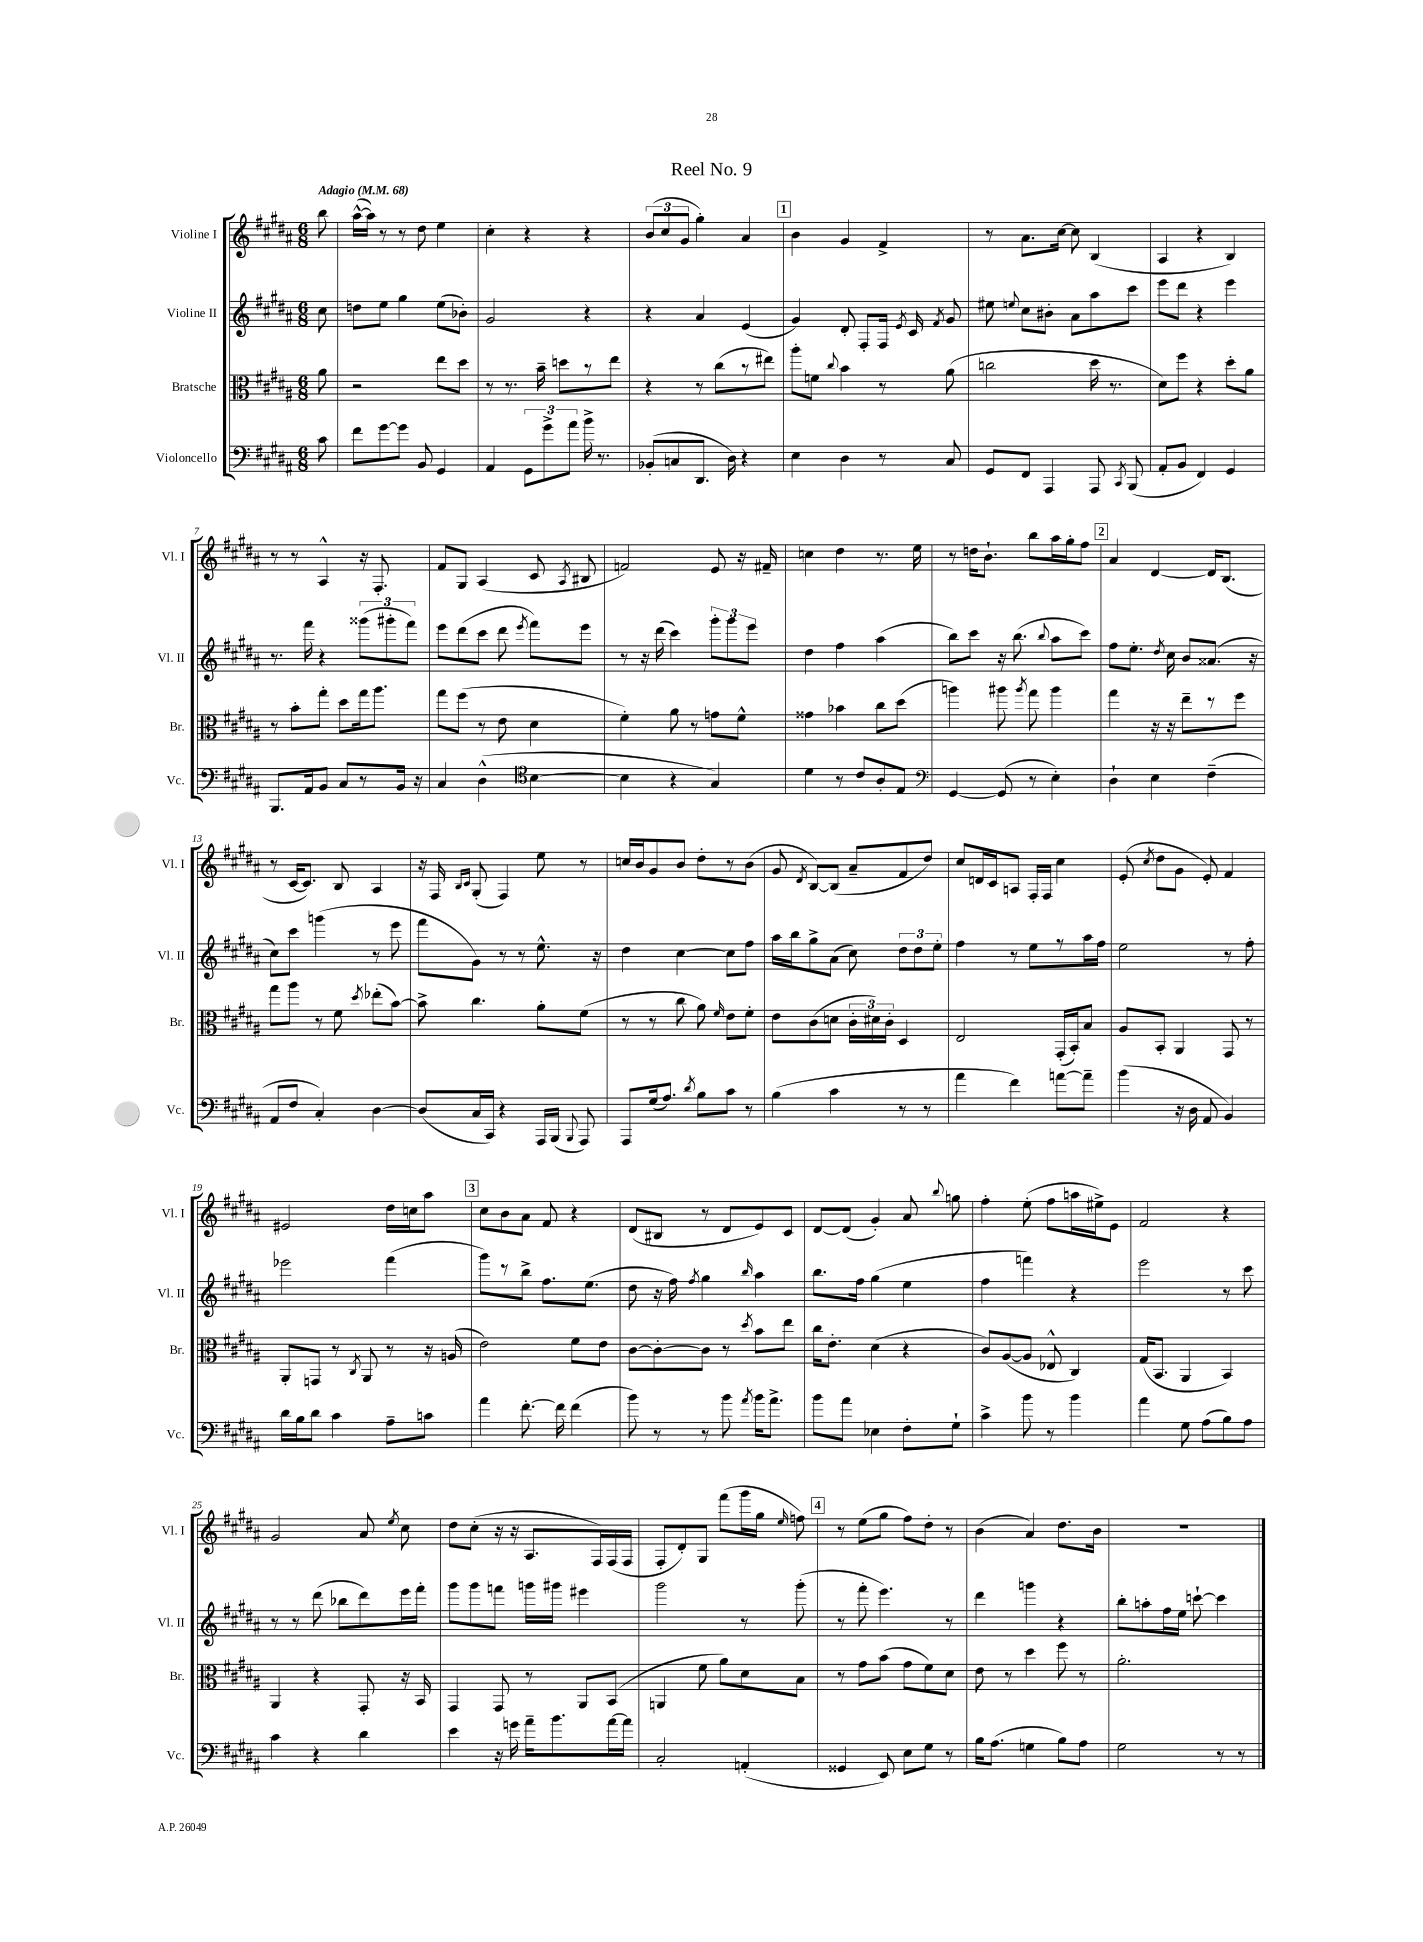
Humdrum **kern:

**kern	**kern	**kern	**kern
*staff4	*staff3	*staff2	*staff1
*clefF4	*clefC3	*clefG2	*clefG2
*k[f#c#g#d#a#]	*k[f#c#g#d#a#]	*k[f#c#g#d#a#]	*k[f#c#g#d#a#]
*M6/8	*M6/8	*M6/8	*M6/8
*MM68	*MM68	*MM68	*MM68
8c#\	8a#\	8cc#\	8bb\
=	=	=	=
8f#\L	2r	8dd\L	([16aa#^^\LL
.	.	.	16aa#\]JJ)
[8g#\	.	8ee\J	8r
8g#\]J	.	4gg#\	8r
8BB/	.	.	8dd#\
4GG#/	8ee\L	(8ee\L	4ee\
.	8dd#\J	8b-'\J)	.
=	=	=	=
4AA#/	8r	2g#/	4cc#'\
.	8.r	.	.
12GG#\L	.	.	4r
.	16b~\	.	.
12g#^\	.	.	.
.	8dd\L	.	.
12a#\J	.	.	.
16b^\	8r	4r	4r
8.r	.	.	.
.	8ee\J	.	.
=	=	=	=
(8BB-'/L	4r	4r	(12b/L
.	.	.	12cc#/
8C/	.	.	.
.	.	.	12g#/J
8.DD#/J	8r	4a#/	4gg#'\)
.	(8cc#\L	.	.
16D#\)	.	.	.
4r	8r	(4e/	4a#/
.	8ee#\J)	.	.
=	=	=	=
4E\	8aa#'\L	4g#/)	4b\
.	8f\J	.	.
.	8qqcc#/	.	.
4D#\	4b\	8d#'/	4g#/
.	.	8F#'/L	.
8r	8r	16F#/Jk	4f#^/
.	.	8qe/	.
.	.	16c#/	.
.	.	8qf#/	.
8C#/	(8a#\	8g#/	.
=	=	=	=
8GG#/L	2cc\	8ee#\	8r
.	.	8qqee/	.
8FF#/J	.	8cc#\L	8.a#\L
4AAA#/	.	8b#'\J	.
.	.	.	[16cc#\Jk
.	.	8a#\L	8cc#\]
8AAA#/	16dd#\	8aa#\	(4B/
.	8.r	.	.
8qCC#/	.	.	.
(8BBB/	.	8ccc#\J	.
=	=	=	=
8AA#'/L	8d#\L)	8eee\L	4A#/
8BB/J	8ff#\J	8ddd#\J	.
4FF#/)	4r	4r	4r
4GG#/	8dd#'\L	4eee\	4B/)
.	8a#\J	.	.
=	=	=	=
8.BBB/L	8r	8.r	8r
.	8b'\L	.	8r
16AA#/k	.	16fff#\	.
8BB/J	8gg#'\J	4r	4A#^^/
8C#/L	8dd#\L	.	.
8r	16gg#\k	(12ggg##\L	16r
.	8.aa#\J	.	8.F#'/
.	.	12ggg#'\	.
16BB/Jk	.	.	.
.	.	12fff#\J)	.
16r	.	.	.
=	=	=	=
4C#/	8gg#\L	8eee\L	8f#/L
.	(8ff#\J	(8ddd#\	8G#/J
(4D#^^\	8r	8ccc#\J	(4A#/
.	8e\	8ddd#\	.
*clefC4	*	*	*
.	.	8qeee/	.
[4B\	4d#\	8fff#\L)	8c#/
.	.	.	8qA#/
.	.	8eee\J	8B#/
=	=	=	=
4B\]	4f#'\)	8r	2f/)
.	.	16r	.
.	.	(16ddd#\	.
4r	8a#\	4ccc#\)	.
.	8r	.	.
4G#/)	8g\L	12ggg#'\L	8e/
.	.	12ggg#\	.
.	8f#^^\J	.	16r
.	.	12eee\J	.
.	.	.	16f#~/
=	=	=	=
4d#\	4g##\	4dd#\	4cc\
8r	4b-\	4ff#\	4dd#\
8c#/L	.	.	.
8A#'/	8cc#\L	(4aa#\	8.r
8E/J	(8dd#\J	.	.
.	.	.	16ee\
=	=	=	=
*clefF4	*	*	*
[4GG#/	4aa\)	8bb\L)	8r
.	.	8ccc#\J	16dd\LK
.	.	.	8.b`\J
(8GG#/]	8aa#\	16r	.
.	.	(8.bb\	.
.	8qaa#/	.	.
8r	8gg#\	.	8bb\L
.	.	8qqbb/	.
4E'\)	4aa#\	8aa#\L	16aa#\L
.	.	.	16gg#'\J
.	.	8ccc#\J)	8ff#\J
=	=	=	=
4D#`\	4gg#\	8ff#\L	4a#/
.	.	8.ee'\J	.
4E\	16r	.	[4d#/
.	.	8qdd#/	.
.	16r	16cc#\	.
.	8ee~\L	8b/L	.
(4F#~\	8r	(8.a##/J	16d#/]LK
.	.	.	(8.B/J
.	8ff#\J	.	.
.	.	16r	.
=	=	=	=
8AA#/L	8gg#\L	8cc#\L)	8r
8F#/J	8aa#\J	8ccc#\J	[16c#/LK
.	.	.	8.c#/]J)
4C#'/)	8r	(4ggg\	.
.	8f#\	.	8B/
.	8qdd#/	.	.
[4D#\	(8ee-'\L	8r	4A#/
.	[8b\J)	8eee\	.
=	=	=	=
(8D#/]L	8b^\]	8fff#\L	16r
.	.	.	16F#/
.	.	.	16qqB/LL
.	.	.	16qqc#/JJ
16C#/L	4.cc#\	8g#\J)	(8G#'/
16CC#/JJ)	.	.	.
4r	.	8r	4F#/)
.	.	8r	.
16AAA#/LL	8a#'\L	8.ee^^\	8ee\
(16BBB/JJ	.	.	.
8qqBBB/	.	.	.
8AAA#/)	(8f#\J	.	8r
.	.	16r	.
=	=	=	=
8AAA#/L	8r	4dd#\	16cc/LL
.	.	.	16b/J
(16G#/k	8r	.	8g#/
8.A#/J)	.	.	.
.	8cc#\	[4cc#\	8b/J
8qd#/	.	.	.
8B\L	8a#\)	.	8dd#'\L
.	16qqf#/	.	.
8c#\J	8e\L	8cc#\]L	8r
8r	8f#'\J	8ff#\J	(8b\J
=	=	=	=
(4B\	8e\L	16aa#\LL	8g#/
.	.	16bb\J	.
.	.	.	8qd#/
.	(8c#\	8gg#^\	[8B/L)
4c#\	8d\J	(8a#\J	(8B/]J
.	24c#'\LL	8cc#\)	8a#~/L
.	24d#\)	.	.
.	24c#'\JJ	.	.
8r	4D#/	12dd#\L	8f#/
.	.	12dd#\	.
8r	.	.	8dd#/J)
.	.	12ee'\J	.
=	=	=	=
4a#\	2E/	4ff#\	8cc#/L
.	.	.	16d/L
.	.	.	16c#/J
4f#\)	.	8r	8A/J
.	.	8ee\L	16F#'/LL
.	.	.	16F#/JJ
[8a\L	(16GG#'/LL	8r	4cc#\
.	16BB'/J)	.	.
8a~\]J	8B/J	16aa#\L	.
.	.	16ff#\JJ	.
=	=	=	=
(4b\	8A#/L	2ee\	(8e'/
.	.	.	8qcc#/
.	8BB'/J	.	8dd#\L
16r	4AA#/	.	8g#\J
16D#\	.	.	.
8AA#/	.	.	8e'/)
4BB/)	8GG#/	8r	4f#/
.	8r	8ff#'\	.
=	=	=	=
16d#\LL	8AA#'/L	2eee-\	2e#/
16B\J	.	.	.
8d#\J	8GG/J	.	.
4c#\	8r	.	.
.	8qC#/	.	.
.	8AA#/	.	.
8A#~\L	8r	(4fff#\	16dd#\LL
.	.	.	16cc\J
8c\J	16r	.	8aa#\J
.	(16A/	.	.
=	=	=	=
4a#\	2e\)	8ggg#\L)	8cc#\L
.	.	8r	8b\
[8.f#'\	.	8bb^\J	8a#\J
.	.	8.ff#\L	8f#/
16f#\]	.	.	.
(4f#\	8f#\L	.	4r
.	.	(8.ee\J	.
.	8e\J	.	.
=	=	=	=
8b\)	[8c#\L	8dd#\	(8d#/L
8r	8c#'\_	16r	8B#/J
.	.	16ff#\)	.
.	.	8qff#/	.
8r	8c#\]J	4gg#\	8r
8b\	8r	.	8d#/L
8qa#/	8qdd#/	16qqbb/	.
16b\LK	8b\L	4aa#\	8e/)
8.a#^\J	.	.	.
.	8ee\J	.	8c#/J
=	=	=	=
8b\L	16cc#\LK	8.bb\L	[8d#/L
.	8.e'\J	.	.
8a#\J	.	.	(8d#/]J
.	.	16ff#\Jk	.
4E-\	(4d#\	(4gg#\	4g#'/)
8F#'\L	4r	4ee\	8a#/
.	.	.	8qqbb/
8G#`\J	.	.	8gg\
=	=	=	=
4c#^\	8c#/L)	4ff#\	4ff#'\
.	([8A#/	.	.
8b\	8A#/]J	4fff\)	(8ee'\
8r	8E-^^/	.	8ff#\L
4b\	4C#/)	4r	16aa\L
.	.	.	16ee#^\J)
.	.	.	8e\J
=	=	=	=
4a#\	(16G#/LK	2eee\	2f#/
.	8.BB/J	.	.
8G#\	4AA#/	.	.
(8A#\L	.	.	.
8B\)	4BB/)	8r	4r
8A#\J	.	8ccc#\	.
=	=	=	=
4c#\	4AA#/	8r	2g#/
.	.	8r	.
4r	4r	(8ddd#\	.
.	.	8bb-\L	.
4d#\	8GG#'/	8ddd#\)	8a#/
.	.	.	8qee/
.	16r	16eee\L	8cc#\
.	16BB/	16fff#'\JJ	.
=	=	=	=
4e\	4GG#/	8ggg#\L	8dd#\L
.	.	8ggg#\	(8cc#'\J
16r	8GG#/	8fff\J	16r
16g\	.	.	16r
16a#~\LK	8r	16ggg\LL	8.A#/L
8.b\	.	16ggg#\JJ	.
.	8AA#/L	4eee#\	.
.	.	.	16F#/L)
[16a#\L	(8BB/J	.	(16F#/
16a#\]JJ	.	.	16F#/JJ
=	=	=	=
2C#'/	4AA/	2ggg#\	8F#'/L
.	.	.	8d#'/)
.	8f#\	.	8G#/J
.	8a#\L)	.	(8fff#\L
(4AA'/	8d#\	8r	16ggg#\L
.	.	.	16gg#\JJ
.	.	.	16qqee/
.	8B\J	(8ggg#'\	8ff\)
=	=	=	=
4GG##/	8r	8r	8r
.	8g#\L	8fff#'\	(8ee\L
8EE/)	(8b\J	4.eee\)	8gg#\J
8E\L	8g#\L	.	8ff#\L)
8G#\J	8f#\)	.	8dd#'\J
8r	8d#\J	8r	8r
=	=	=	=
16B\LK	8e\	4ddd#\	(4b\
(8.A#\J	.	.	.
.	8r	.	.
4G\	4dd#\	4ggg\	4a#/)
8B\L)	8ff#\	4r	8.dd#\L
8A#\J	8r	.	.
.	.	.	16b\Jk
=	=	=	=
2G#\	2.a#'\	8bb'\L	2.r
.	.	8aa'\	.
.	.	16ff#\L	.
.	.	16ee\JJ	.
.	.	[8ccc`\	.
8r	.	4ccc\]	.
8r	.	.	.
==	==	==	==
*-	*-	*-	*-
